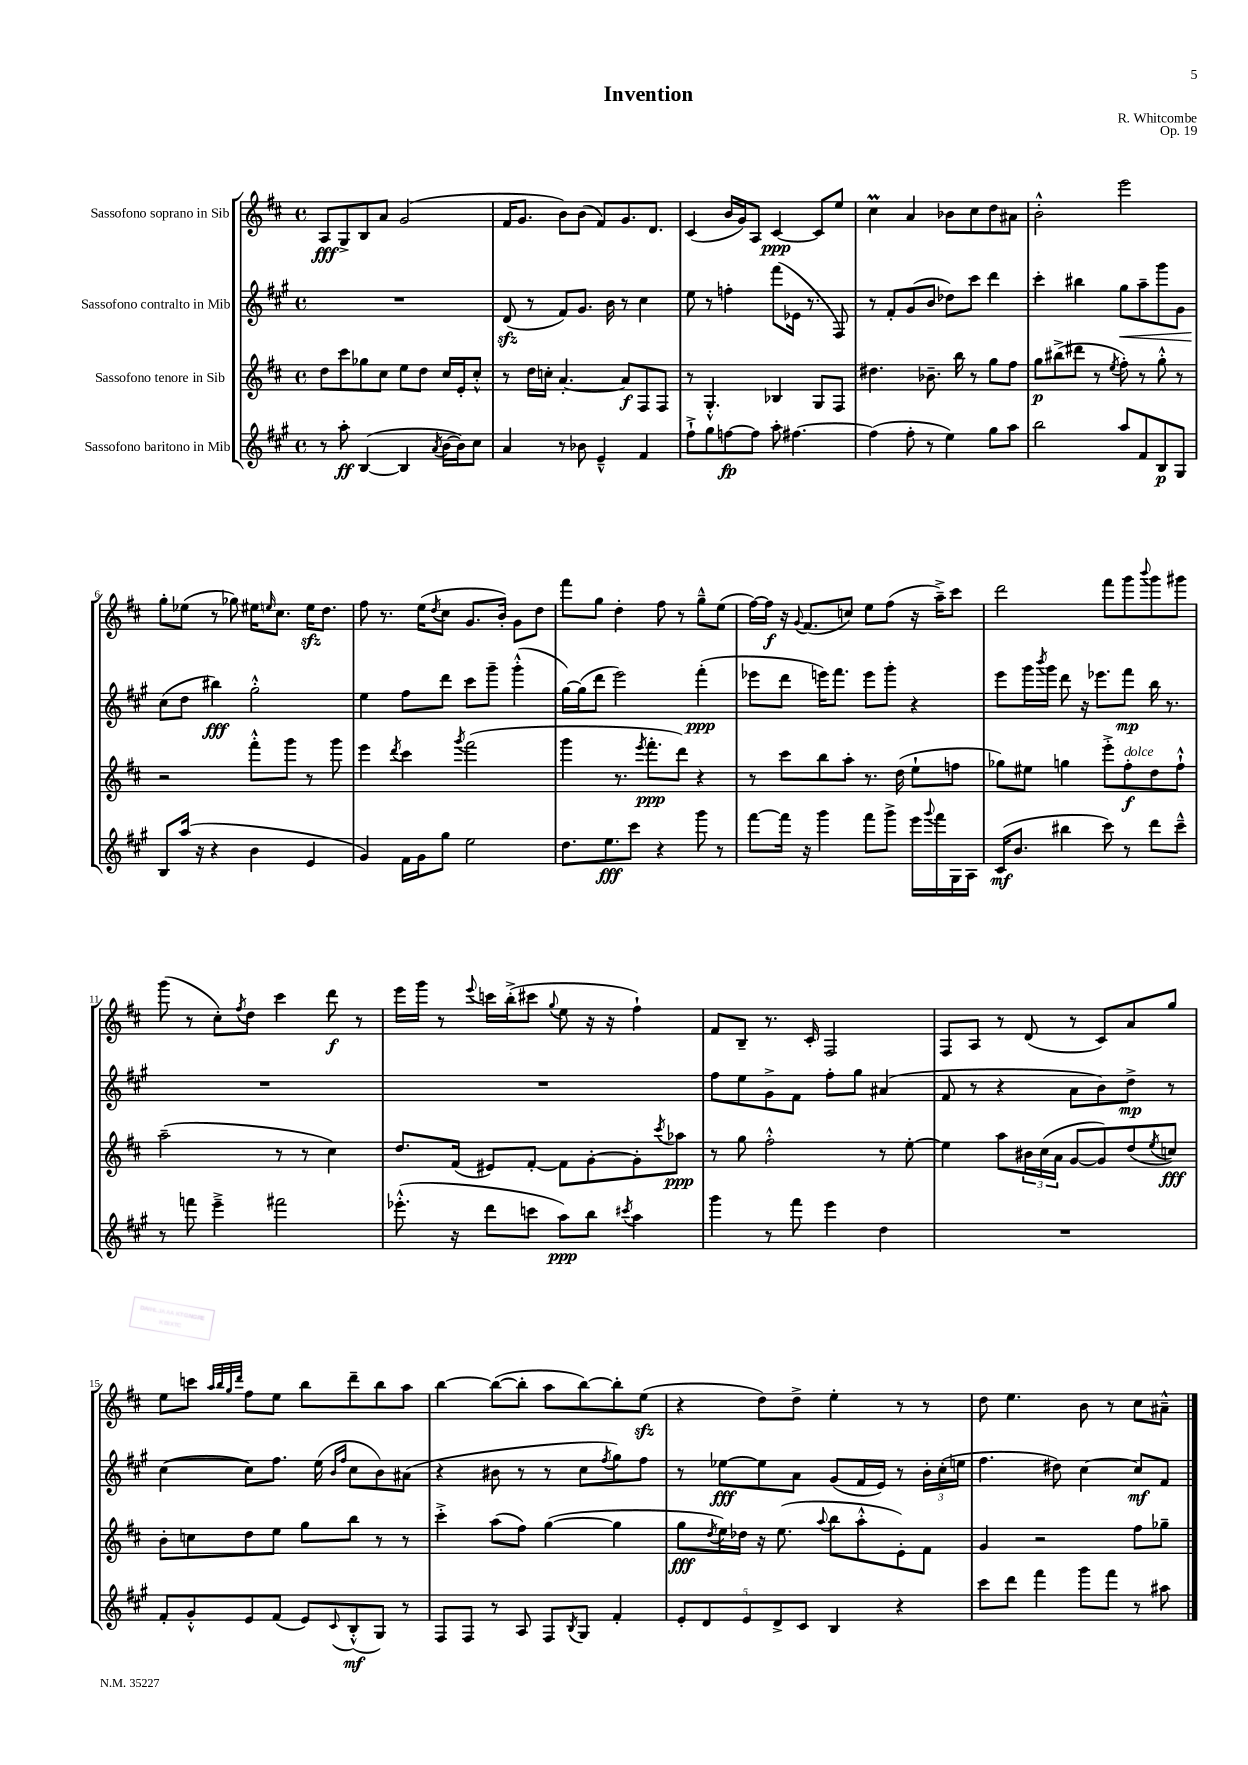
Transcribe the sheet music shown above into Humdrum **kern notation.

**kern	**kern	**kern	**kern
*staff4	*staff3	*staff2	*staff1
*clefG2	*clefG2	*clefG2	*clefG2
*k[f#c#g#]	*k[f#c#]	*k[f#c#g#]	*k[f#c#]
*M4/4	*M4/4	*M4/4	*M4/4
*met(c)	*met(c)	*met(c)	*met(c)
8r	8dd\L	1r	8A/L
8aa'\	8ccc#\	.	8G^/
([4B/	8gg-\	.	8B/
.	8cc#\J	.	8a/J
4B/]	8ee\L	.	(2g/
.	8dd\J	.	.
8qa/	.	.	.
[16b\LL	16cc#/LL	.	.
16b\]J)	16e'/J	.	.
8cc#\J	8cc#'^^/J	.	.
=	=	=	=
4a/	8r	(8d/	16f#/LK
.	.	.	8.g/J
.	16dd\LL	8r	.
.	16cc'\JJ	.	.
8r	[4.a'/	8f#/L)	8b\L)
8b-\	.	8.g#/J	(8b\J
4e~^^/	.	.	8f#/L)
.	.	16b\	.
.	8a/]L	8r	8.g/
4f#/	8F#/	4cc#\	.
.	.	.	8.d/J
.	8F#/J	.	.
=	=	=	=
8ff#`^\L	8r	8ee\	(4c#/
8gg#\	4.G'^^/	8r	.
[8ff\	.	4ff'\	16b/LL
.	.	.	16g/J)
8ff\]J	.	.	8A/J
8aa'\	4B-/	(8fff#\L	[4c#/
[4.ff#\	.	16e-\Jk	.
.	.	8.r	.
.	8G/L	.	8c#/]L
.	8F#/J	8F#/)	8ee/J
=	=	=	=
(4ff#\]	4.dd#\	8r	4cc#\
.	.	8f#'/L	.
8ff#'\	.	(8g#/	4a/
8r	8.b-~\	8b/J	.
4ee\)	.	8dd-\L)	8b-\L
.	16bb\	.	.
.	8r	8ccc#\J	8cc#\
8gg#\L	8gg\L	4ddd\	8dd\
8aa\J	8ff#\J	.	8a#\J
=	=	=	=
2bb\	8gg\L	4ccc#'\	2b'^^\
.	(8bb#^\	.	.
.	8ddd#\J	4bb#\	.
.	8r	.	.
.	8qee/	.	.
8aa/L	8ff#'\)	8gg#\L	2eee\
8f#/	8r	8aa~\	.
8B/	8gg'^^\	8ggg#\	.
8G#/J	8r	8g#\J	.
=	=	=	=
8B/L	2r	(8cc#\L	8gg'\L
(16aa/Jk	.	8dd\J	(8ee-\J
16r	.	.	.
4r	.	4bb#\)	8r
.	.	.	8gg-\)
4b\	8fff#'^^\L	2gg#'^^\	16ee#\LK
.	.	.	16qqee/
.	.	.	8.cc#\J
.	8ggg\J	.	.
4e/	8r	.	16ee\LK
.	.	.	8.dd\J
.	8ggg\	.	.
=	=	=	=
4g#/)	4eee\	4ee\	8ff#\
.	.	.	8.r
.	8qddd/	.	.
16f#\LL	4ccc#\	8ff#\L	.
16g#\J	.	.	(16ee\LK
.	.	.	8qdd/
8gg#\J	.	8ddd\J	8cc#\J
.	8qggg/	.	.
2ee\	(2fff#\	8ccc#\L	8.g/L
.	.	8ggg#~\J	.
.	.	.	16b'/Jk)
.	.	(4ggg#'^^\	8g\L
.	.	.	8dd\J
=	=	=	=
8.dd\L	4ggg\	[16gg#\LL)	8fff#\L
.	.	(16gg#\]J	.
.	.	8ddd\J	8gg\J
8.ee\	.	.	.
.	8.r	2eee\)	4dd'\
8ccc#\J	.	.	.
.	8qeee/	.	.
.	8.fff#'\L	.	.
4r	.	.	8ff#\
.	8ddd\J)	.	8r
8ggg#\	4r	(4fff#'\	8gg~^^\L
8r	.	.	(8ee\J
=	=	=	=
[8fff#\L	8r	8eee-\L	[16ff#\LL)
.	.	.	16ff#\]JJ
16fff#\]Jk	8ccc#\L	8ddd\J	16r
.	.	.	8qqg/
16r	.	.	(8.f#/L
4ggg#\	8bb\	16eee\LK)	.
.	.	8.fff#\J	.
.	8aa'\J	.	8cc/J)
8fff#\L	8.r	8eee\L	8ee\L
8ggg#^\J	.	8ggg#'\J	(8ff#\J
.	(16dd\	.	.
16eee\LL	8ee`\L	4r	16r
8qqggg#/	.	.	.
16fff#\	.	.	16aa~^\LK)
16G#\	8ff\J	.	8ccc#\J
16A\JJ	.	.	.
=	=	=	=
(16c#/LK	8gg-\L)	8eee\L	2ddd\
8.b/J	.	.	.
.	8ee#\J	16ggg#\L	.
.	.	8qbbb/	.
.	.	16ggg#\JJ	.
4bb#\	4gg\	8ddd\	.
.	.	16r	.
.	.	8.eee-\L	.
8ccc#\)	8eee'^\L	.	8fff#\L
8r	8ff#'\	8fff#\J	8ggg\
.	.	.	8qqbbb/
8ddd\L	8dd\	16bb\	8ggg\
.	.	8.r	.
8ccc#~^^\J	8ff#`^^\J	.	8ggg#\J
=	=	=	=
8r	(2aa~\	1r	(8ggg\
8fff\	.	.	8r
4eee~^\	.	.	8cc#'\L)
.	.	.	8qff#/
.	.	.	8dd\J
2fff#\	8r	.	4ccc#\
.	8r	.	.
.	4cc#\)	.	8ddd\
.	.	.	8r
=	=	=	=
(8.eee-'^^\	8.dd/L	1r	16eee\LL
.	.	.	16ggg\JJ
.	.	.	8r
16r	(16f#/Jk	.	.
.	.	.	8qqeee/
8ddd\L	8e#/L)	.	16ccc\LL
.	.	.	(16bb'^\J
8ccc\J	[8f#'/J	.	8ccc#\J
.	.	.	8qqgg/
8aa\L)	8f#\]L	.	8ee\
8bb\J	[8g'\	.	16r
.	.	.	16r
8qccc#/	.	.	.
4aa\	8g'\]	.	4ff#`\)
.	8qccc#/	.	.
.	8aa-\J	.	.
=	=	=	=
4ggg#\	8r	8ff#\L	8f#/L
.	8gg\	8ee\	8B~/J
8r	2ff#'^^\	8g#^\	8.r
8fff#\	.	8f#\J	.
.	.	.	16c#'/
4eee\	.	8ff#'\L	2F#/
.	.	8gg#\J	.
4dd\	8r	(4a#/	.
.	[8ee'\	.	.
=	=	=	=
1r	4ee\]	8f#/	8F#/L
.	.	8r	8A/J
.	8aa\L	4r	8r
.	24b#\L	.	(8d/
.	(24cc#\	.	.
.	24a\JJ	.	.
.	[8g/L	8a\L	8r
.	8g/])	8b\)	8c#/L)
.	(8dd/	8dd^\J	8a/
.	8qee/	.	.
.	8cc/J)	8r	8gg/J
=	=	=	=
8f#'/L	8b'\L	([4cc#\	8ee\L
8g#'^^/	8cc\	.	8ccc\J
.	.	.	32qqaa/LLL
.	.	.	32qqbb/
.	.	.	32qqgg/
.	.	.	32qqddd/JJJ
8e/	8dd\	8cc#\]L)	8ff#\L
(8f#/J	8ee\J	8.ff#\J	8ee\J
8e/L)	8gg\L	.	8bb\L
.	.	(16ee\	.
.	.	16qqb/LL	.
8qqc#/	.	16qqff#/JJ	.
(8B'^^/	8bb\J	8cc#\L	8ddd~\
8G#/J)	8r	8b\)	8bb\
8r	8r	(8a#\J	8aa\J
=	=	=	=
8F#/L	4ccc#'^\	4r	[4bb\
8F#/J	.	.	.
8r	(8aa\L	8b#\	(8bb\_L
8A/	8ff#\J)	8r	8bb'\]J
8F#/L	([4gg\	8r	8aa\L
8qB/	.	.	.
8G#/J	.	8cc#\L	[8bb\)
.	.	8qff#/	.
4f#'/	4gg\]	8gg#\)	8bb'\]
.	.	8ff#\J	(8ee\J
=	=	=	=
10e'/L	8gg\L	8r	4r
10d/	.	.	.
.	8qdd/	.	.
.	16ee\L)	[8ee-\L	.
.	16dd-\JJ	.	.
10e/	.	.	.
.	16r	8ee-\]	8dd\L)
10d^/	.	.	.
.	(8.ee\	.	.
.	.	8a\J	8dd^\J
10c#/J	.	.	.
.	8qqaa/	.	.
4B/	8bb\L	(8g#/L	4ee'\
.	8aa'^^\	16f#/L	.
.	.	16e/JJ)	.
4r	8e'\)	8r	8r
.	8f#\J	24b'\LL	8r
.	.	(24cc#'\	.
.	.	24ee\JJ	.
=	=	=	=
8ccc#\L	4g/	4.ff#\	8dd\
8ddd\J	.	.	4.ee\
4fff#\	2r	.	.
.	.	8dd#\)	.
8ggg#\L	.	[4cc#\	8b\
8fff#\J	.	.	8r
8r	8ff#\L	8cc#/]L	8cc#\L
8aa#\	8gg-~\J	8f#/J	8a#~^^\J
==	==	==	==
*-	*-	*-	*-
